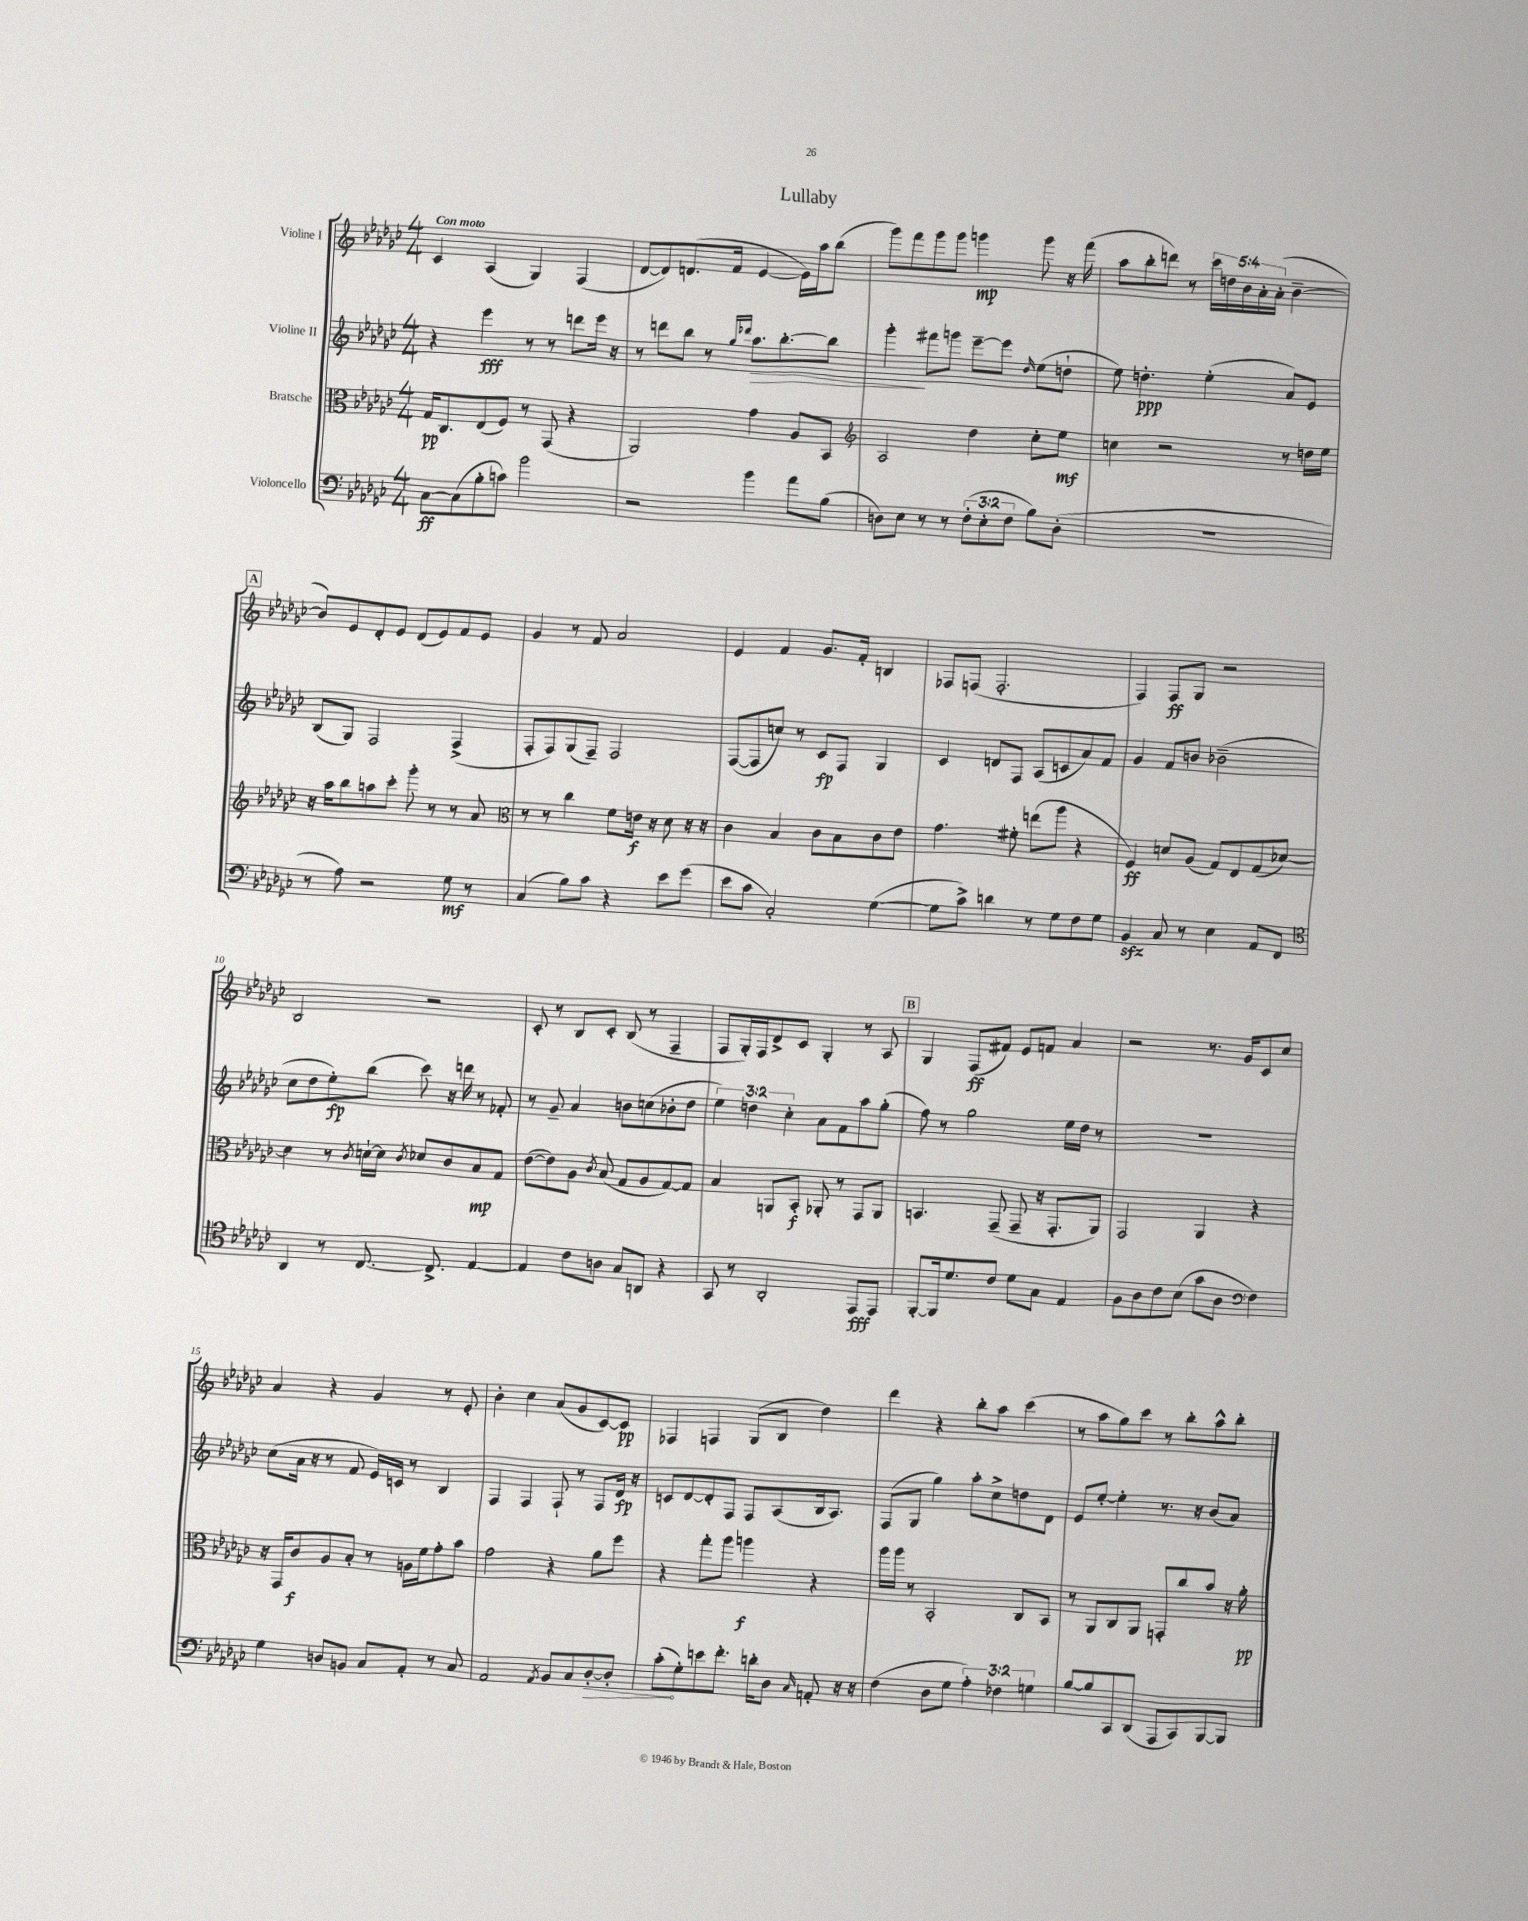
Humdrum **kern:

**kern	**kern	**kern	**kern
*staff4	*staff3	*staff2	*staff1
*clefF4	*clefC3	*clefG2	*clefG2
*k[b-e-a-d-g-c-]	*k[b-e-a-d-g-c-]	*k[b-e-a-d-g-c-]	*k[b-e-a-d-g-c-]
*M4/4	*M4/4	*M4/4	*M4/4
[8C-	16G-	4r	4c-
.	8.C-	.	.
(8C-]	.	.	.
8B-'	(8E-	4eee-	(4A-
8c)	8F)	.	.
2b-	8r	8r	4G-)
.	(8GG-	8r	.
.	4r	8ddd	(4F
.	.	16eee-	.
.	.	16r	.
=	=	=	=
2r	2AA-)	8r	[8d-
.	.	8ddd	8d-])
.	.	8bb-	(8.d
.	.	8r	.
.	.	.	16f
.	.	16qqgg-	.
.	.	16qqddd-	.
4b-	4g-	8.aa-	[4e-
.	.	[8.bb-'	.
8a-	8A-	.	16e-])
.	.	.	16aa-
(8B-	8BB-	8bb-]	(8bb-
=	=	=	=
*	*clefG2	*	*
8D)	2A-	4ggg-'	8ggg-)
8E-	.	.	8fff
8r	.	8fff#	8ggg-
8r	.	8ggg	8ggg-
(12F'	4dd-	[8eee-~	4ggg
12E-'	.	.	.
.	.	8eee-]	.
12F	.	.	.
.	.	16qqdd-	.
8B-)	8cc-'	(8ee-	8ggg
(8D'	8ee-	8dd`	16r
.	.	.	(16fff
=	=	=	=
1r	4cc	8ee-)	8aa-
.	.	4.dd'	8bb-'
.	2r	.	8ddd)
.	.	.	8r
.	.	(4ee-'	20ccc-
.	.	.	20dd
.	.	.	20b-
.	.	.	20a-'
.	.	.	(20a-'
.	8r	8a-)	[4b-~
.	16dd	8e-	.
.	16ee-	.	.
=	=	=	=
8r	16r	(8B-	8b-])
.	16aa-	.	.
8A-)	8bb-	8G-)	8e-
2r	8aa	2F	8d-'
.	8ccc-'	.	8e-
.	8ggg-'	.	(8d-
.	8r	.	8e-)
8G-	8r	(4F^	8f
8r	8a-	.	8e-
=	=	=	=
*	*clefC3	*	*
(4C-	8r	8F'	4g-
.	8r	8F)	.
8B-)	4cc-	(8G-	8r
8c-	.	8F~)	8f
4r	8f	2F	2a-
.	16e	.	.
.	16r	.	.
8e-	8d-	.	.
(8g-	16r	.	.
.	16r	.	.
=	=	=	=
8e-	4c-	([8F	4e-
8c-	.	8F]	.
2C-')	4B-	8cc)	4f
.	.	8r	.
.	8c-	8c-	8.g-
.	8B-	8F	.
.	.	.	16f'
([4G-	8c-	4G-	4B
.	8e-	.	.
=	=	=	=
8G-]	4.g-	4c-	8F-
8c-^)	.	.	(8F
4d	.	8d	2.F'
.	8f#'	8F	.
8r	(8ee	(8A-	.
8G-	8aa-	8c	.
8F	4r	8a-)	.
8G-	.	8f	.
=	=	=	=
4BB-	4F)	4g-	4F)
8C-	8d	8f	8F
8r	(8A-	8b	8G-
4E-	8G-)	(2b-~	2r
.	8E-	.	.
8AA-	(8G-	.	.
8FF	[8d-)	.	.
=	=	=	=
*clefC4	*	*	*
4AA-	4d-]	8cc-	2B-
.	.	8dd-	.
8r	8r	8ee-')	.
.	8qc-	.	.
[8.C-	[16d`	(8bb-	.
.	16d]	.	.
.	8qc-	.	.
.	8d-	8ccc-)	2r
8.C-^]	.	.	.
.	8c-	16r	.
.	.	16ddd	.
[4E-	8B-	8r	.
.	8G-	8f-'	.
=	=	=	=
4E-]	([8e-	8r	8c-'
.	8e-])	8g-~	8r
8c-	8A-	4a-	8B-
.	8qc-	.	.
8A	(8B-	.	8c-'
8G-	8G-	8b	(8B-
8AA	8A-	(8cc	8r
4r	[8G-)	8b-'	4F~
.	8G-]	8dd-	.
=	=	=	=
8GG-	4B-	6ee-)	8F
8r	.	.	16G-')
.	.	6dd	.
.	.	.	16F
2AA-'	8AA	.	8d-^
.	.	6cc-'	.
.	8BB-'	.	8c-
.	8AA-'	8a-	4G-'
.	8r	8f	.
8EE-	8GG-	8aa-	8r
8EE-	8AA-	(8gg-'	8A-
=	=	=	=
[8FF'	4.BB	8ff)	4G-
16FF]	.	8r	.
8.d-	.	.	.
.	.	2gg-	(8F
8c-	(8GG-~	.	8f#)
8d-	8GG-~	.	8e-
8G-	16r	.	8f
.	8.GG-'	.	.
4E-	.	16ee-	4a-
.	.	16dd-	.
.	8AA-)	8r	.
=	=	=	=
8F	2GG-	1r	2r
8A-	.	.	.
8c-	.	.	.
(8B-	.	.	.
8g-	4AA-	.	8.r
8A-	.	.	.
.	.	.	16g-
*clefF4	*	*	*
4F)	4r	.	8c-
.	.	.	8cc-
=	=	=	=
4G-	16r	(8cc-	4a-
.	16GG-	.	.
.	8c-	16a-	.
.	.	16r	.
8D	8A-	8r	4r
8BB	8B-'	8f	.
8C-	8r	16e-)	4g-
.	.	16c	.
8AA-'	16A	8r	.
.	16f	.	.
8r	8g-'	4B-	8r
8C-	8b-	.	8e-'
=	=	=	=
2AA-	2g-	4F	4b-'
.	.	4F	4cc-
8qAA-	.	.	.
8BB-	4r	8F`	(8a-
8C-	.	8r	8g-
[8D-'	8a-	8F	[8c-)
8D-']	8ff	16d-	8c-]
.	.	16r	.
=	=	=	=
(8c-'	4r	8c	4F-
8G-')	.	[8d-	.
8e	8gg-'	8d-']	4F
8.f'	8aa-	8F	.
.	4aa	8F	(8G-
16d'	.	.	.
8D-	.	(8A-	8B-
16qqC-	.	.	.
8AA'	4r	16B-	4dd-)
.	.	8.A-)	.
16r	.	.	.
16r	.	.	.
=	=	=	=
(4F	16aa-	(8F	4ddd-
.	16aa-	.	.
.	8r	8G-	.
8D-	2BB-'	4gg-)	4r
8G-	.	.	.
6A-')	.	8aa-'	8bb-'
.	.	8cc-^	8aa-
6F-	.	.	.
.	8C-	8dd	(4ccc-
6G	.	.	.
.	8BB-	8d-	.
=	=	=	=
[8B-	8r	8e-	8r
8B-]	8AA-	[8ee-'	8aa-
8CC-	8C-	4ee-']	8gg-)
(8DD-	8AA-	.	8ccc-
8AAA-	8GG'	8.r	8r
8CC-)	8cc-	.	8bb-'
.	.	16r	.
[8BBB-	8b-	(8b-	8aa-^^
8BBB-]	16r	8a-)	8bb-'
.	16a-'	.	.
==	==	==	==
*-	*-	*-	*-
